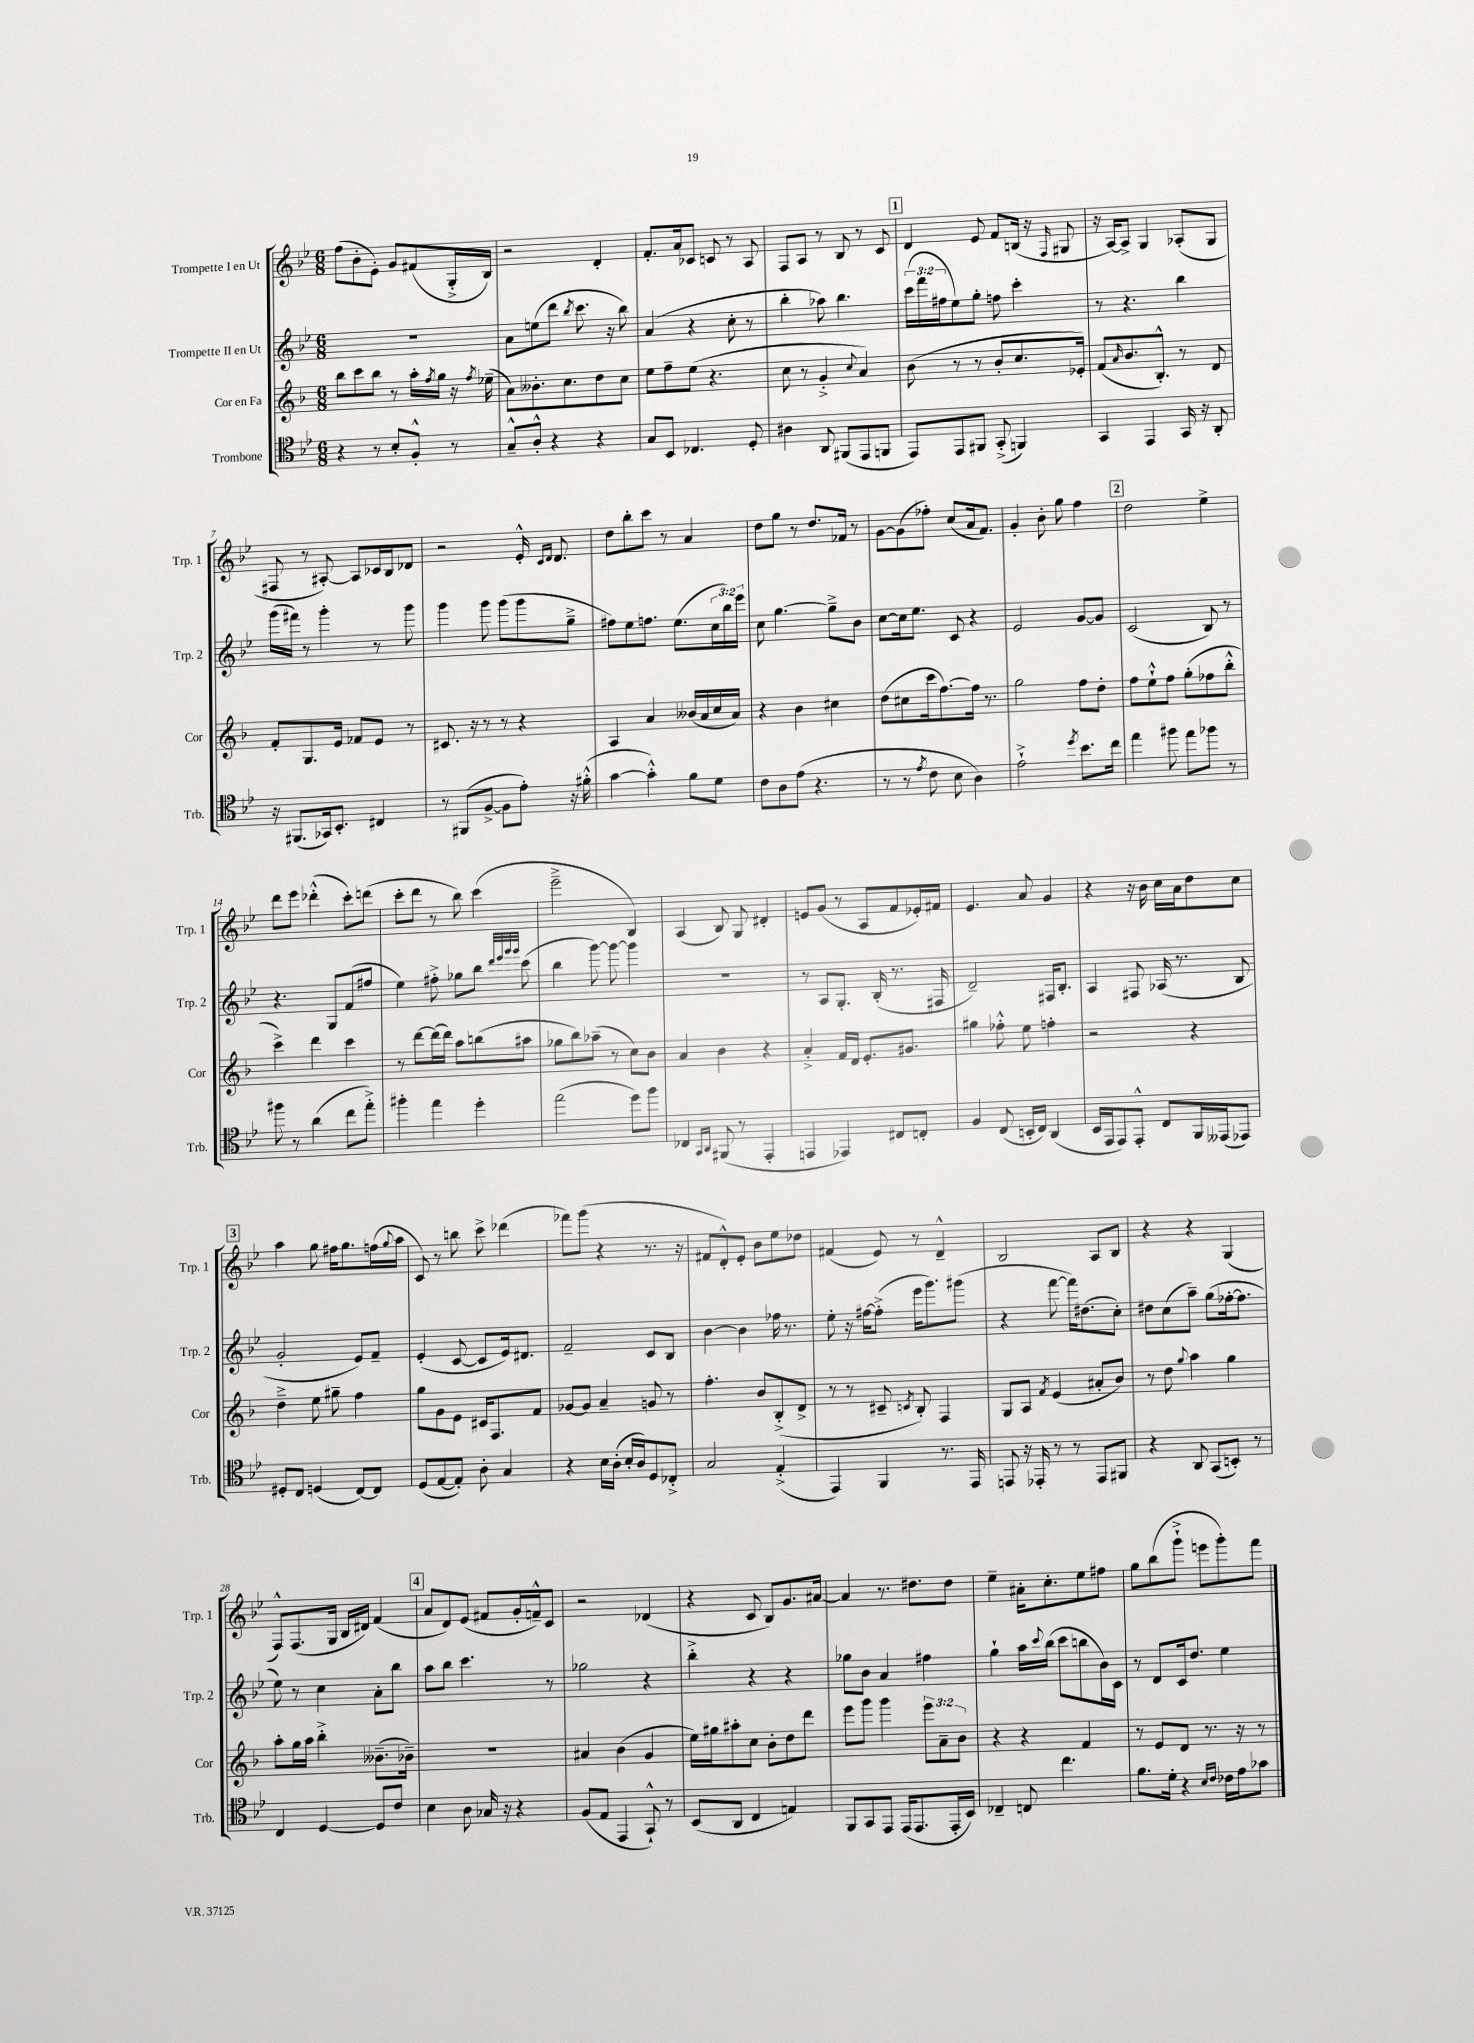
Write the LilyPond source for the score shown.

<<
\new StaffGroup <<
\new Staff = "s0" \with { instrumentName = "Trompette I en Ut" shortInstrumentName = "Trp. 1" } {
    \clef treble \key bes \major \numericTimeSignature \time 6/8
    f''8( bes'8-. ees'8-.) g'8 fis'8( g16-.-> bes16) |
    r2 d'4-. |
    f'8.-. a'16 ces'8 c'8 r8 a8 |
    f8 a8 r8 bes8 r8 c'8 |
    \mark \markup { \box "1" } d'4 ees'8 f'8 b16( r16 \grace { f16 } gis8 |
    r16 a16~) a8-> g4 aes8-.( g8 |
    fis8 r8 ais8~-.) ais8 ces'16 bes16 des'8 |
    r2 ees'16-.-^ \grace { c'16 d'16 } d'8. |
    d''8 bes''8-. c'''8 r8 a'4 |
    d''8 g''8 r8 d''8. fes'16 r8 |
    g'8~ g'8( fes''8-.) c''8( a'16 f'8.) |
    g'4-. bes'8-. g''8 f''4 |
    \mark \markup { \box "2" } d''2 ees''4-> |
    d'''8 ees'''8 des'''4-.-^( c'''8-.) d'''8( |
    c'''8-. d'''8 r8 bes''8) c'''4( |
    ees'''2---> bes4) |
    a4( bes8) g8 dis'4-. |
    e'8 g'8( r8 a8 f'8 ees'16-.) fis'16 |
    ees'4. a'8 g'4 |
    r4 r16 bes'16 c''16 a'16 d''8 c''8 |
    \mark \markup { \box "3" } a''4 g''8 fis''16 g''8. f''16( \appoggiatura { g''8 } a''16 |
    c'8) r8 b''8 c'''8-> des'''4( |
    fes'''8) g'''8( r4 r8. r16 |
    fis'8 d'8-.-^) ees'8-. bes'8 ees''8 des''8 |
    fis'4( ees'8) r8 d'4---^ |
    bes2 a8 bes8 |
    r4 r4 g4( |
    f8-^) f8.( g16 bes16 dis'16) f'4( |
    \mark \markup { \box "4" } a'8 d'8) ees'8( fis'8 g'16-. f'16---^) c'8 |
    r2 des'4( |
    r4 c'8 bes8) g'8. ais'16~ |
    ais'4 r8. dis''8. dis''8 |
    ees''4-- ais'16-. c''8.-. ees''8 fis''8 |
    g''8 bes''8( g'''8-!-> e'''8 g'''8-.) f'''8 \bar "|." |
}
\new Staff = "s1" \with { instrumentName = "Trompette II en Ut" shortInstrumentName = "Trp. 2" } {
    \clef treble \key bes \major \numericTimeSignature \time 6/8 \override Staff.TupletNumber.text = #tuplet-number::calc-fraction-text
    R2. |
    a'8 e''8( d'''8 \acciaccatura { bes''8 } c'''8. r16 bes''8) |
    a'4( r4 c''8-. r8 |
    bes''4-. aes''8) bes''4. |
    \mark \markup { \box "1" } \tuplet 3/2 { c'''16( f'''16 fis''16 } ees''8) g''8-. f''8 c'''4-. |
    r8 r4. bes''4 |
    g'''16( fis'''16) r8 g'''4-. r8 g'''8 |
    g'''4 g'''8 g'''8( g'''8 g''8---> |
    fis''8) ees''8 f''8. ees''8.( \tuplet 3/2 { c''16 bes''16) ees'''16 } |
    c''8 g''4.~ g''8---> bes'8 |
    c''8~ c''16 ees''8. c'8 r4 |
    ees'2 g'8~ g'8 |
    \mark \markup { \box "2" } c'2( bes8) r8 |
    r4. g8 f'8( fis''8 |
    ees''4) fis''8-.-> ges''8 bes''8 \grace { d'''32 ees'''32 g'''32 g'''32 } c'''8( |
    bes''4 g'''8~) g'''8~ g'''4 |
    R2. |
    r8 a8 g8.-. bes16-.( r8. fis16 |
    d'2--) fis16 bes8.-. |
    a4 fis8 aes16( r8. bes8 |
    \mark \markup { \box "3" } g'2-. ees'8) f'8-- |
    ees'4-.( c'8~ c'8 ees'16) dis'8. |
    f'2-- c'8 bes8 |
    bes'4~ bes'4 fes''16 r8. |
    ees''8-. r16 fis''16~ fis''8-.->( ees'''16 g'''8.) gis'''8( |
    r4 f'''8~ f'''16) dis''8.( c''8-.) |
    dis''8 c''8( a''8--) g''8( fes''16~-. fes''8. |
    ees''8) r8 c''4 a'8-. bes''8 |
    \mark \markup { \box "4" } a''8 bes''8 c'''4. r8 |
    ges''2 r4 |
    bes''4-.-> r4 r4 |
    ges''8 bes'8 a'4 fis''4 |
    g''4-! a''16 \appoggiatura { c'''8 } bes''16( c'''8 b''8 bes'16) c'16 |
    r8 d'8 c'16 d''8. ees''4 \bar "|." |
}
\new Staff = "s2" \with { instrumentName = "Cor en Fa" shortInstrumentName = "Cor" } {
    \clef treble \key f \major \numericTimeSignature \time 6/8 \override Staff.TupletNumber.text = #tuplet-number::calc-fraction-text
    bes''8 c'''8 bes''8 r8 a''16-. \acciaccatura { f''8 } g''16 r16 \acciaccatura { f''8 } ees''16--( |
    a'8) beses'8.-. c''8. d''8 c''8 |
    e''8 f''8-- e''8( r4. |
    c''8 r8 g'4-.-> \appoggiatura { c''8 } a'4) |
    \mark \markup { \box "1" } bes'8( r8 r8 bes'8-. c''8. ees'16-.) |
    f'8( \grace { a'16 } bes'8. bes8.-.-^) r8 d'8 |
    f'8-. g8. e'16 fes'8 e'8 r8 |
    cis'8. r16 r8 r8 r4 |
    a4 a'4 beses'16( a'16 c''16 a'16) |
    r4 bes'4 cis''4 |
    d''8( cis''8 c'''16 f''8.~) f''16 r8. |
    g''2 f''8 d''8-. |
    \mark \markup { \box "2" } f''8 e''8-!-^ f''8 g''8-.( fes''8 bes''8-.-^ |
    c'''4->) d'''4 c'''4 |
    r8 d'''8~ d'''16( d'''16) a''8 b''8( ais''8 |
    ges''8 bes''8) aes''8--( r8 c''8) bes'8 |
    a'4 bes'4 r4 |
    a'4-.-> f'16 d'16 e'8.-. gis'8. |
    gis''4 fes''8-.-^ e''8 f''4-. |
    r2 r4 |
    \mark \markup { \box "3" } d''4---> e''8 gis''8-- f''4 |
    g''8 g'8 e'8 cis'16 f8. f'8 |
    ges'8~ ges'8 a'4-- g'8 r8 |
    f''4.-. bes'8 bes8-.->( d'8-> |
    r8 r8 cis'8-- \acciaccatura { c'8 } bes8-.) f4 |
    g8 a8 \acciaccatura { f'8 } e'4( ais'8-. bes'8) |
    r8 d''8 \appoggiatura { g''8 } a''4 g''4 |
    a''8-. g''16 a''16 bes''4-.-> beses'8.--( bes'16--) |
    \mark \markup { \box "4" } R2. |
    ais'4 bes'4( g'4 |
    e''16) gis''16 ais''8-. c''8 bes'8-. d''8 d'''8 |
    e'''8 g'''8 g'''4 \tuplet 3/2 { e'''8 a'8-- bes'8 } |
    r4 r4 f'4 |
    r8 e'8 d'8 r8. r16 r8 \bar "|." |
}
\new Staff = "s3" \with { instrumentName = "Trombone" shortInstrumentName = "Trb." } {
    \clef tenor \key bes \major \numericTimeSignature \time 6/8
    r4 r8 bes8-. f8-.-^ r8 |
    g8---^ a8-.-^ r4 r4 |
    g8 bes,8 ces4. d8-. |
    ais4 a,8 fis,8( ees,8 f,8 |
    \mark \markup { \box "1" } ees,8) ees,8 fis,8 g,8-.->( f,4) |
    g,4 ees,4 g,16 r16 a,8-. |
    r16 fis,8.( ges,16) bes,8.-. cis4 |
    r8 fis,8( f8~-> f8 ees'8-.) r16 fis'16-.-^( |
    g'4~ g'4-.-^) f'8 d'8 |
    c'8 a8 ees'8( r4. |
    r8 r8 \acciaccatura { ees'8 } c'8 bes8 a4) |
    ees'2-!-> \acciaccatura { d''8 } bes'8. c''16 |
    \mark \markup { \box "2" } ees''4 fis''8 ees''8 fes''8 r8 |
    fis''8 r8 a'4( c''8 ees''8-.->) |
    fis''4-. ees''4 d''4-. |
    ees''2( d''8) f''8 |
    ces4 \grace { g,16 a,16 } fis,8( r8 ees,4-. |
    e,4 ees,4) cis8 c8-. |
    f4 c8( b,16-. c16) a,4( |
    bes,16 ees,16 ees,8) ees,8-.-^ c8 f,16 eeses,16( ees,8) |
    \mark \markup { \box "3" } dis8-. c8 d4( c8~) c8 |
    d8( ees8~ ees8-.) a8-. g4 |
    r4 bes16 a16-.( bes16-. a16) d8 ces8-.-> |
    g2 ees4-.->( |
    ees,4) f,4 r8. ees,16 |
    e,8 r16 ees,16-. r8 r8 ees,8 fis,8 |
    r4 a,8 g,8( b,8-.) r8 |
    c4 d4~ d8 c'8 |
    \mark \markup { \box "4" } bes4 a8 ges16 r16 r4 |
    f8( ees8 ees,4 g,8-!-^) r8 |
    bes,8( a,8 c4 e4) |
    f,8 g,8 ees,8 ees,16( ees,8. ees,16-. bes,16) |
    ces4-- c8 c''4. |
    f'8. d'16-. r4 \grace { bes16 c'16 } ces'16 ees'16 ges'8 \bar "|." |
}
>>
>>
